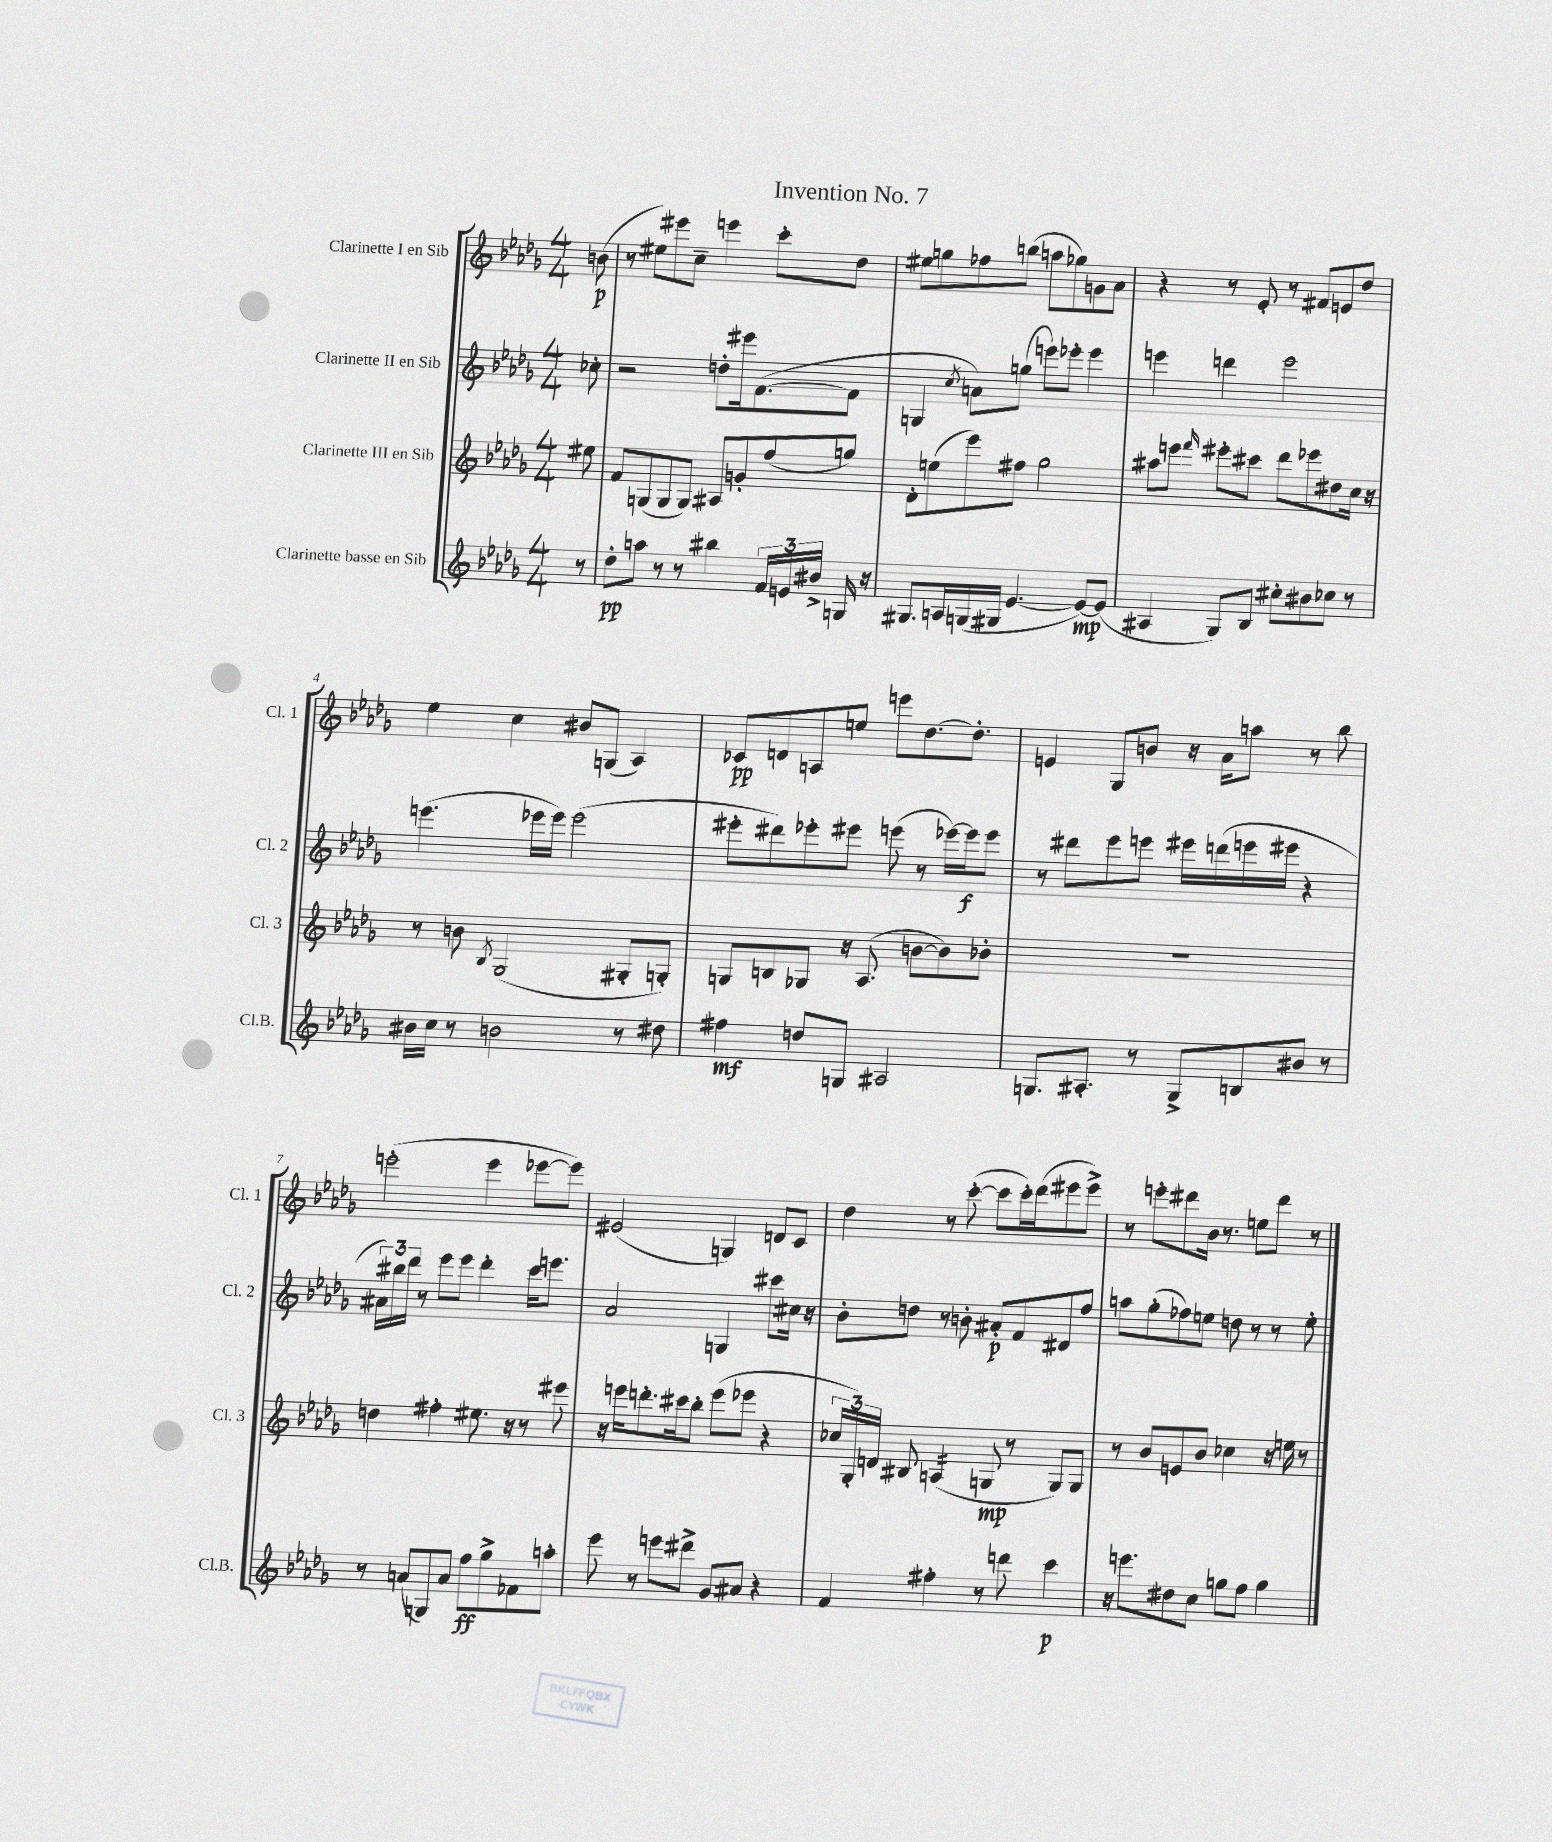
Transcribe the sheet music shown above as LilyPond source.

\header { title = "Invention No. 7" }
<<
\new StaffGroup <<
\new Staff = "s0" \with { instrumentName = "Clarinette I en Sib" shortInstrumentName = "Cl. 1" } {
    \clef treble \key des \major \numericTimeSignature \time 4/4 \partial 8
    \autoBeamOff b'8\p( |
    r8 eis''8[) eis'''8 c''8]-- e'''4 c'''8[-. des''8] |
    eis''8[ g''8 fes''8 b''8]( a''8[ ges''8) g'8 aes'8] |
    r4 r8 ees'8-. r8 fis'8[ e'8 des''8] |
    ees''4 c''4 bis'8[ g8]( aes4) |
    ces'8[\pp d'8 a8 e''8] e'''8[ des''8.~ des''8.]-. |
    e'4 ges8[ b'8] r16 aes'16[ a''8] r8 bes''8 |
    e'''2-.( e'''4 ees'''8[~ ees'''8]) |
    eis'2( g4) d'8[ c'8] |
    des''4 r8 c'''8~-.( c'''8[ c'''16-.) des'''16( eis'''8 eis'''8]->) |
    r8 e'''8[-. dis'''8 bes'16] r8. e''8[ dis'''8] r8 \bar "|." |
}
\new Staff = "s1" \with { instrumentName = "Clarinette II en Sib" shortInstrumentName = "Cl. 2" } {
    \clef treble \key des \major \numericTimeSignature \time 4/4 \partial 8
    \autoBeamOff ces''8-. |
    r2 d''8[-. eis'''16 f'8.~( f'8] |
    g4 \acciaccatura { c''8 } a'8[) g''8]( e'''8[) ees'''8]-. ees'''4 |
    e'''4 d'''4 e'''2 |
    e'''4.( ees'''16[ ees'''16]) ees'''2( |
    eis'''8[-. dis'''8) ees'''8-. eis'''8] e'''8( r8 ees'''16[~) ees'''16\f ees'''8] |
    r8 dis'''8[ ees'''8 e'''8] eis'''16[ d'''16( e'''16 eis'''16] r4 |
    \tuplet 3/2 { ais'16[) bis''16 des'''16] } r8 ees'''8[ ees'''8] des'''4-. c'''16[ e'''8.] |
    aes'2 g4 cis'''8[ cis''16] r16 |
    bes'8[-. d''8] r8 b'8-. ais'8[-.\p f'8 dis'8 f''8] |
    a''8[ ges''8-.( fes''8) e''8] d''8 r8 r8 e''8-. \bar "|." |
}
\new Staff = "s2" \with { instrumentName = "Clarinette III en Sib" shortInstrumentName = "Cl. 3" } {
    \clef treble \key des \major \numericTimeSignature \time 4/4 \partial 8
    \autoBeamOff eis''8 |
    f'8[ g8( g8 g8]) ais8[ g'8-. f''8( g''8]) |
    des'8[-. e''8( ees'''8) fis''8] ges''2 |
    ais''8[ e'''8] \grace { f'''16 } eis'''8[-. cis'''8] des'''8[ ees'''8 dis''8 c''16] r16 |
    r8 b'8 \acciaccatura { bes8 } ges2( gis8[-. g8]-.) |
    g8[ b8 ges8] r16 aes8.( b'8[~ b'8) bes'8]-. |
    R1 |
    d''4 fis''4-. eis''8. r16 r8 eis'''8 |
    r16 e'''16[ d'''8.-. cis'''16 bes''8]-. e'''8[( ees'''8] r4 |
    \tuplet 3/2 { ces''16[ ges16-.) d'16] } bis8 a4:16( g8\mp r8 g8[) g8] |
    r8 bes'8[ e'8 bes'8] ces''4 r16 e''16 r8 \bar "|." |
}
\new Staff = "s3" \with { instrumentName = "Clarinette basse en Sib" shortInstrumentName = "Cl.B." } {
    \clef treble \key des \major \numericTimeSignature \time 4/4 \partial 8
    \autoBeamOff r8 |
    des''8[-.\pp a''8] r8 r8 bis''4 \tuplet 3/2 { f'16[ e'16 bis'16]-> } g16 r16 |
    gis8.[ a16 g16( gis16] ees'4.~ ees'8[~\mp) ees'8]( |
    ais4 ges8[) bes8] cis''8[-. bis'8 ces''8] r8 |
    bis'16[ c''16] r8 b'2 r8 dis''8 |
    fis''4\mf d''8[ g8] ais2 |
    g8.[ ais8.]-. r8 g8[-> b8 bis'8] r8 |
    r8 a'8[( g8) a'8] f''8[\ff ges''8-> fes'8 a''8]-. |
    ees'''8 r8 e'''8[ dis'''8]-> ges'8[ ais'8] r4 |
    f'4 fis''4-. r8 d'''8 c'''4\p |
    r16 e'''8.[ dis''8 c''8] g''8[ f''8] g''4 \bar "|." |
}
>>
>>
